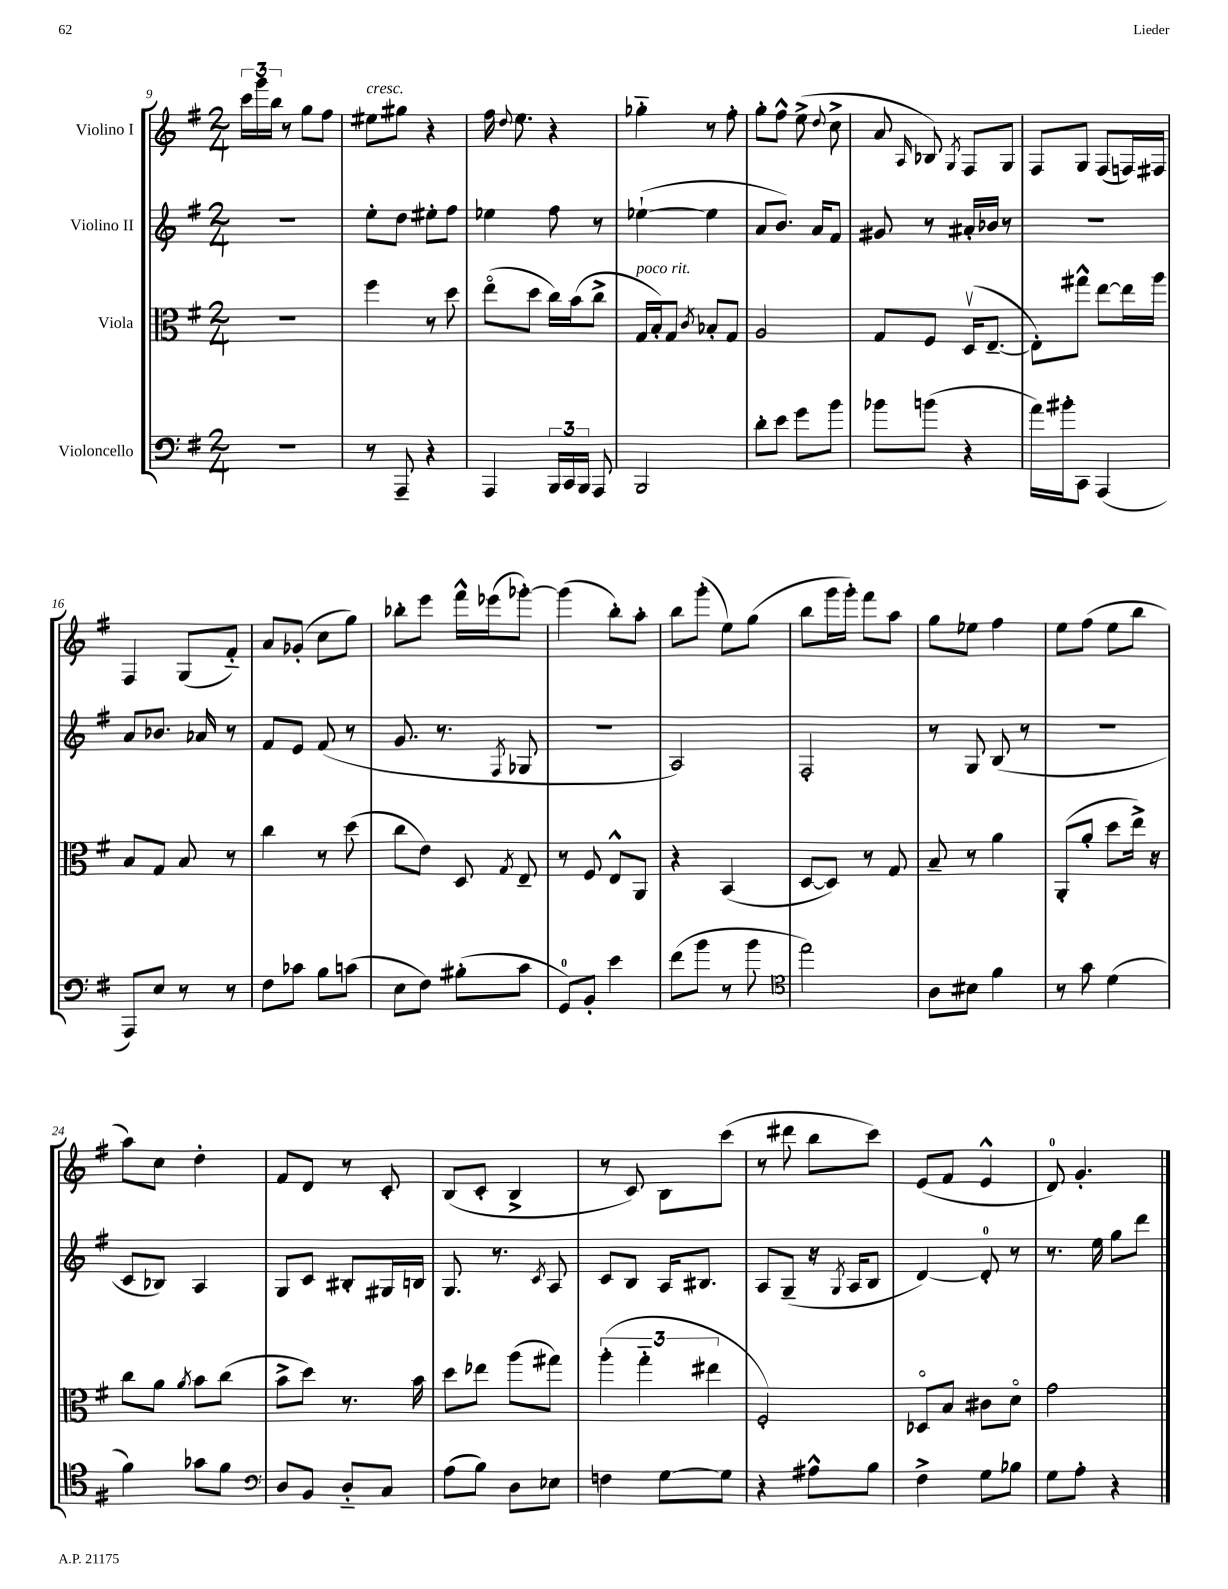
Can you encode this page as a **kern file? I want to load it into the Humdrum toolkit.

**kern	**kern	**kern	**kern
*staff4	*staff3	*staff2	*staff1
*clefF4	*clefC3	*clefG2	*clefG2
*k[f#]	*k[f#]	*k[f#]	*k[f#]
*M2/4	*M2/4	*M2/4	*M2/4
2r	2r	2r	24ccc
.	.	.	24ggg
.	.	.	24bb
.	.	.	8r
.	.	.	8gg
.	.	.	8ff#
=	=	=	=
8r	4ff#	8ee'	8ee#
8AAA~	.	8dd	8gg#
4r	8r	8ee#'	4r
.	8dd	8ff#	.
=	=	=	=
4AAA	(8eeo	4ee-	16ff#
.	.	.	8qqdd
.	.	.	8.ee
.	8dd	.	.
24BBB	16cc)	8ff#	4r
24CC	.	.	.
.	(16b	.	.
24BBB	.	.	.
8AAA	8cc^	8r	.
=	=	=	=
2BBB	16G	([4ee-`	4gg-'~
.	16B')	.	.
.	8G	.	.
.	8qc	.	.
.	8B-'	4ee-]	8r
.	8G	.	8ff#'
=	=	=	=
8d'	2A	8a	8gg'
8e	.	8.b)	8ff#^^
8g	.	.	(8ee^
.	.	16a	.
.	.	.	8qqdd
8b	.	8f#	8cc^
=	=	=	=
8b-	8G	8g#	8a
.	.	.	16qqA
(8b	8F#	8r	8B-)
.	.	.	8qG
4r	(16Dv	16a#'	8F#
.	[8.E~	16b-	.
.	.	8r	8G
=	=	=	=
16a)	8E'])	2r	8F#
16b#'	.	.	.
8CC	8gg#^^	.	8G
(4AAA	[8ee	.	(8F#
.	16ee]	.	16F)
.	16aa	.	16F#
=	=	=	=
8AAA)	8B	8a	4F#
8E	8G	8.b-	.
8r	8B	.	(8G
.	.	16a-	.
8r	8r	8r	8f#'~)
=	=	=	=
8F#	4cc	8f#	8a
8c-	.	8e	(8g-'
8B	8r	(8f#	8cc
(8c	(8dd	8r	8gg)
=	=	=	=
8E	8cc	8.g	8bb-'
8F#)	8e)	.	8eee
.	.	8.r	.
(8B#'	8D	.	16fff#^^
.	.	.	(16eee-
.	8qG	8qF#	.
8c	8E~	8G-	[8ggg-')
=	=	=	=
8GG)	8r	2r	(4ggg-]
8BB'	8F#	.	.
4e	8E^^	.	8bb')
.	8AA	.	8aa'
=	=	=	=
(8f#	4r	2A)	8bb
8b	.	.	(8ggg'
8r	(4BB	.	8ee)
8b	.	.	(8gg
=	=	=	=
*clefC4	*	*	*
2ee)	[8D	2F#'	8bb
.	8D])	.	16ggg
.	.	.	16ggg')
.	8r	.	8fff#
.	8G	.	8aa
=	=	=	=
8A	8B~	8r	8gg
8B#	8r	8G	8ee-
4f#	4a	(8B	4ff#
.	.	8r	.
=	=	=	=
8r	(8AA'	2r	8ee
8g	8a'	.	(8ff#
(4d	8dd	.	8ee
.	16ee^)	.	8bb
.	16r	.	.
=	=	=	=
4f#)	8cc	8c	8aa)
.	8a	8B-)	8cc
.	8qa	.	.
8g-	8b	4A	4dd'
8f#	(8cc	.	.
=	=	=	=
*clefF4	*	*	*
8D	8b^	8G	8f#
8BB	8dd)	8c	8d
8D'~	8.r	8B#'	8r
8C	.	16G#	8c'
.	16b	16B	.
=	=	=	=
(8A	8dd	8.G	(8B
8B)	8ee-	.	8c'
.	.	8.r	.
8D	(8aa	.	4B^
.	.	8qc	.
8E-	8gg#)	8A	.
=	=	=	=
4F	(6aa'	8c	8r
.	.	8B	8c)
.	6gg'~	.	.
[8G	.	16A	8B
.	.	8.B#	.
.	6ee#	.	.
8G]	.	.	(8ccc
=	=	=	=
4r	2F#')	8A	8r
.	.	(8G~	8ddd#
8A#^^	.	16r	8bb
.	.	8qG	.
.	.	16A	.
8B	.	8B	8ccc)
=	=	=	=
4F#^	8D-o	[4d)	(8e
.	8B	.	8f#
8G	8c#	8d']	4e^^
8B-	8do	8r	.
=	=	=	=
8G	2g	8.r	8d)
8A'	.	.	4.g'
.	.	16ee	.
4r	.	8gg	.
.	.	8ddd	.
==	==	==	==
*-	*-	*-	*-
